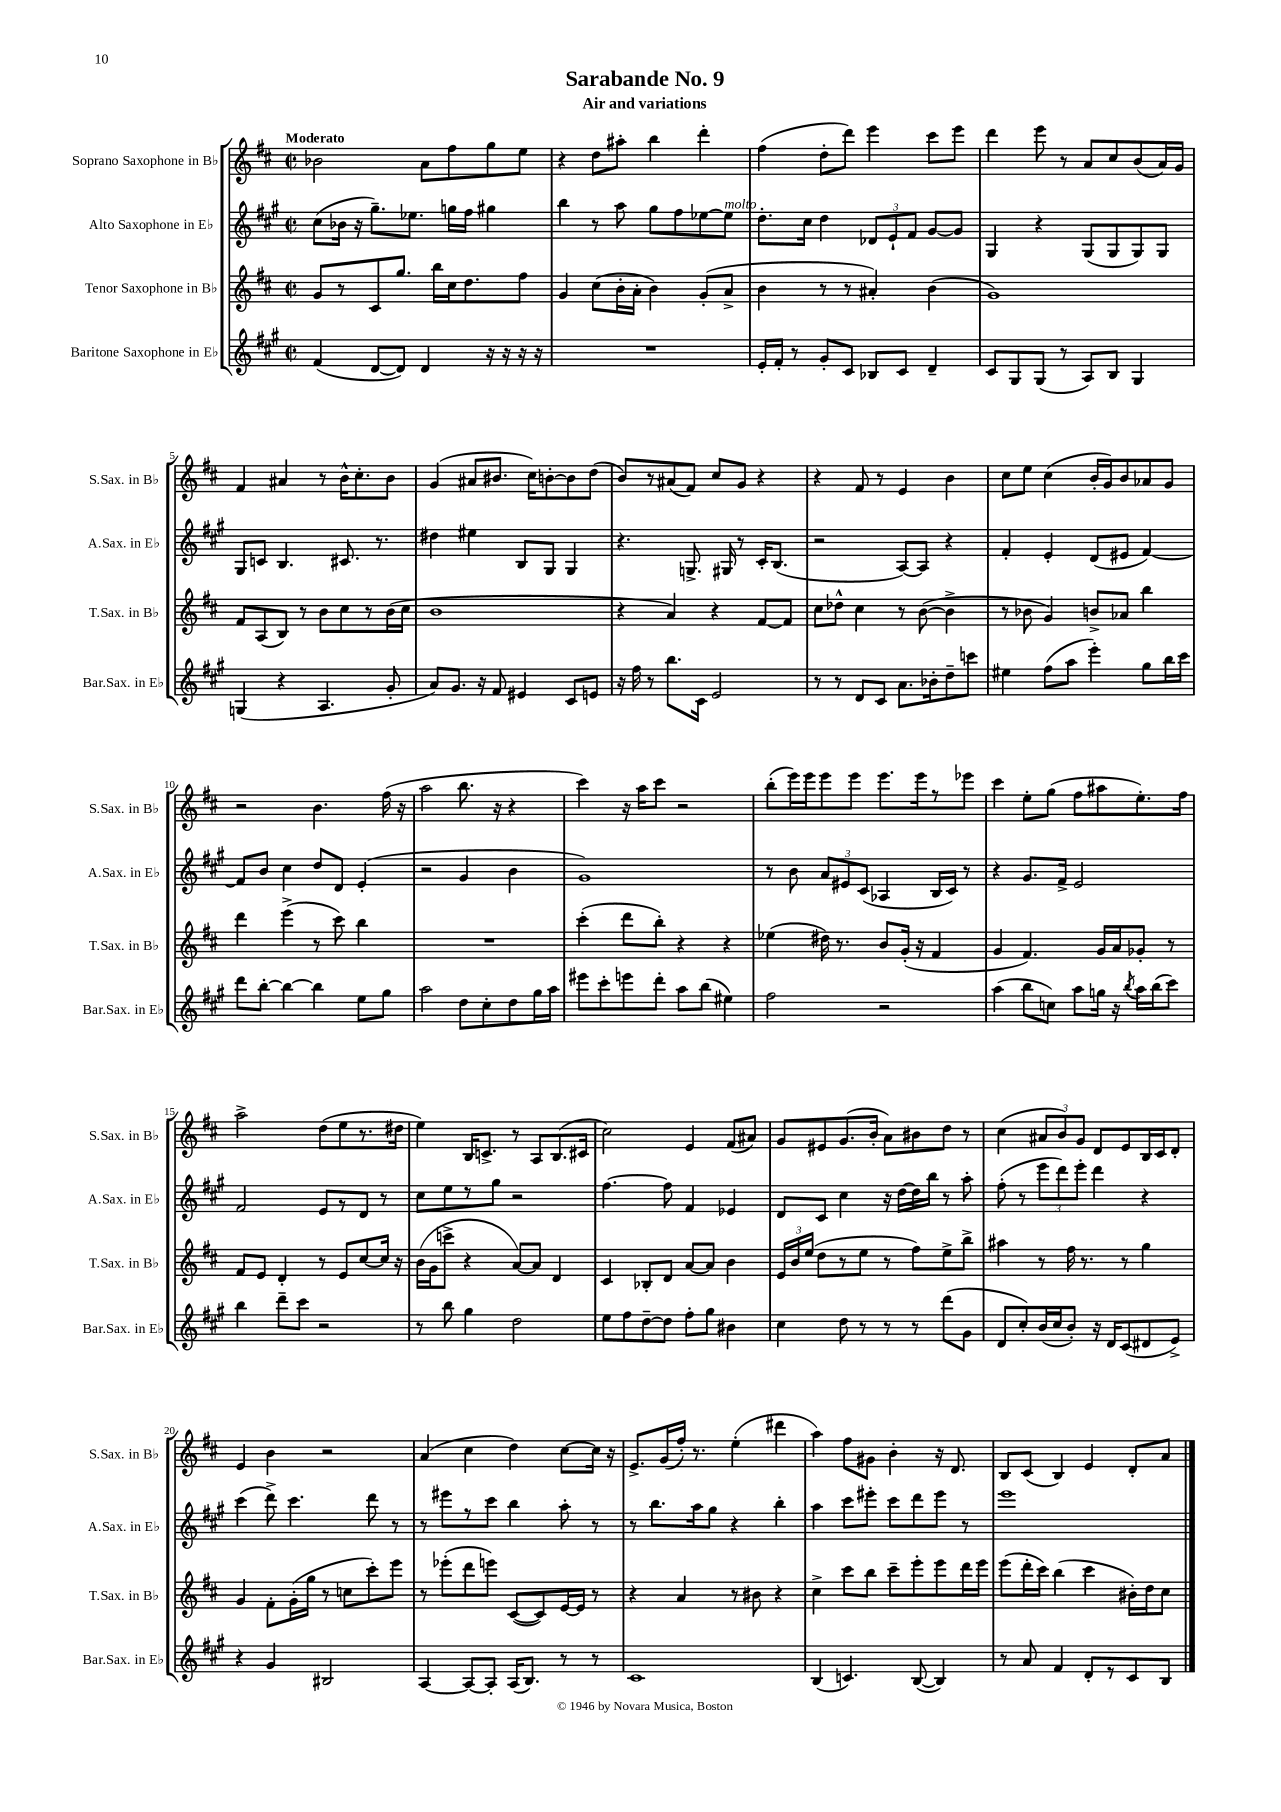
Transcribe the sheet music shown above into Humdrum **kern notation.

**kern	**kern	**kern	**kern
*staff4	*staff3	*staff2	*staff1
*clefG2	*clefG2	*clefG2	*clefG2
*k[f#c#g#]	*k[f#c#]	*k[f#c#g#]	*k[f#c#]
*M2/2	*M2/2	*M2/2	*M2/2
*met(c|)	*met(c|)	*met(c|)	*met(c|)
(4f#	8g	(8cc#	2b-
.	8r	16b-	.
.	.	16r	.
[8d	8c#	8.gg#~)	.
8d])	8.gg	.	.
.	.	8.ee-	.
4d	.	.	8a
.	16bb	.	.
.	16cc#	16gg	8ff#
.	8.dd	16ff#	.
16r	.	4gg#	8gg
16r	.	.	.
16r	8ff#	.	8ee
16r	.	.	.
=	=	=	=
1r	4g	4bb	4r
.	(8cc#	8r	8dd
.	16b'	8aa	8aa#'
.	16a'	.	.
.	4b)	8gg#	4bb
.	.	8ff#	.
.	(8g'	[8ee-	4ddd'
.	8a^	8ee-]	.
=	=	=	=
16e'	4b	8.dd'	(4ff#
16f#'	.	.	.
8r	.	.	.
.	.	16cc#	.
8g#'	8r	4dd	8dd'
8c#	8r	.	8ddd)
8B-	4a#')	12d-	4eee
.	.	12e`	.
8c#	.	.	.
.	.	12f#	.
4d~	(4b	[8g#	8ccc#
.	.	8g#]	8eee
=	=	=	=
8c#	1g)	4G#	4ddd
8G#	.	.	.
(8G#	.	4r	8eee
8r	.	.	8r
8A)	.	(8G#	8a
8B	.	8G#	8cc#
4G#	.	8G#)	(8b
.	.	8G#	16a)
.	.	.	16g
=	=	=	=
(4G	8f#	8G#	4f#
.	(8A	8c	.
4r	8B)	4.B	4a#
.	8r	.	.
4.A	8b	.	8r
.	8cc#	8.c#	16b^^
.	.	.	8.cc#'
.	8r	.	.
.	.	8.r	.
8g#'	(16b	.	8b
.	16cc#	.	.
=	=	=	=
8a)	1b	4dd#	(4g
8.g#	.	.	.
.	.	4ee#	8a#
16r	.	.	.
8f#	.	.	8.b#
4e#	.	8B	.
.	.	.	16cc#)
.	.	8G#	[8b'
8c#	.	4G#	8b]
8e	.	.	(8dd
=	=	=	=
16r	4r	4.r	8b)
16ff#	.	.	.
8r	.	.	8r
8.bb	4a)	.	(8a#
.	.	8.G^	8f#)
16c#	.	.	.
2e	4r	.	8cc#
.	.	16G#	.
.	.	8r	8g
.	[8f#	16c#'	4r
.	.	(8.B	.
.	8f#]	.	.
=	=	=	=
8r	8cc#	2r	4r
8r	8dd-^^	.	.
8d	4cc#	.	8f#
8c#	.	.	8r
8.a	8r	[8A)	4e
.	([8b	8A]	.
16b-'	.	.	.
8dd~	4b^]	4r	4b
8ccc	.	.	.
=	=	=	=
4ee#	8r	4f#'	8cc#
.	8b-	.	8ee
(8ff#	4g)	4e'	(4cc#
8aa	.	.	.
4eee')	8b^	(8d	16b'
.	.	.	16g)
.	8a-	8e#	8b
8gg#	4bb	[4f#)	8a-
16bb	.	.	8g
16ccc#	.	.	.
=	=	=	=
8ddd	4ddd	8f#]	2r
[8bb'	.	8b	.
4bb_	(4eee^	4cc#	.
4bb]	8r	8dd	4.b
.	8ccc#)	8d	.
8ee	4bb	(4e'	.
8gg#	.	.	(16ff#
.	.	.	16r
=	=	=	=
2aa	1r	2r	2aa
8dd	.	4g#	8.bb
8cc#'	.	.	.
.	.	.	16r
8dd	.	4b	4r
16gg#	.	.	.
16aa	.	.	.
=	=	=	=
8eee#	(4ccc#'	1g#)	4ccc#)
8ccc#'	.	.	.
8eee	8ddd	.	16r
.	.	.	16aa
8ddd'	8bb')	.	8ccc#
8aa	4r	.	2r
(8bb	.	.	.
4ee#)	4r	.	.
=	=	=	=
2ff#	(4ee-	8r	(8bb'
.	.	8b	16eee)
.	.	.	16eee
.	16dd#)	12a	8eee
.	8.r	.	.
.	.	12e#	.
.	.	.	8eee
.	.	(12c#	.
2r	8b	4A-	8.eee
.	(16g'	.	.
.	16r	.	16eee
.	4f#	16B	8r
.	.	16c#)	.
.	.	8r	8eee-
=	=	=	=
(4aa	4g	4r	4ccc#
8bb	4.f#)	8.g#	8ee'
8cc)	.	.	(8gg
.	.	16f#^	.
8aa	.	2e	8ff#
16gg	16g	.	8aa#
16r	16a	.	.
8qbb	.	.	.
16aa	8g-'	.	8.ee')
(16bb	.	.	.
8ccc#)	8r	.	.
.	.	.	16ff#
=	=	=	=
4bb	8f#	2f#	2aa^
.	8e	.	.
8ddd~	4d'	.	.
8ccc#	.	.	.
2r	8r	8e	(8dd
.	8e	8r	8ee
.	[8cc#	8d	8.r
.	16cc#]	8r	.
.	16r	.	16dd#
=	=	=	=
8r	(16b	8cc#	4ee)
.	16g	.	.
8bb	8ccc^	8ee	.
4gg#	4r	8r	16B
.	.	.	8.c^
.	.	8gg#	.
2dd	[8a)	2r	8r
.	8a]	.	8A
.	4d	.	(8.B
.	.	.	16c#
=	=	=	=
8ee	4c#	[4.ff#	2cc#)
8ff#	.	.	.
[8dd~	8B-'	.	.
8dd]	8d	8ff#]	.
8ff#'	[8a	4f#	4e
8gg#	8a]	.	.
4b#	4b	4e-	(8f#
.	.	.	8a#)
=	=	=	=
4cc#	24e	8d	8g
.	24b	.	.
.	(24ee	.	.
.	8dd	8c#	8e#
8dd	8r	4cc#	(8.g
8r	8ee	.	.
.	.	.	16b'
8r	8r	16r	8a)
.	.	[16dd	.
8r	8ff#)	16dd]	8b#
.	.	16bb	.
(8ddd	8ee^	8r	8dd
8g#	8bb^	8aa'	8r
=	=	=	=
8d	4aa#	(8ff#'	(4cc#
8cc#')	.	8r	.
(16b	8r	12eee	12a#
16cc#	.	.	.
.	.	12ddd)	12b)
8b')	16ff#	.	.
.	.	12eee'	12g
.	8.r	.	.
16r	.	4ddd	8d
16d	.	.	.
(8c#	8r	.	8e
8d#	4gg	4r	16B
.	.	.	16c#
8e^)	.	.	8d'
=	=	=	=
4r	4g	(4ccc#	4e
4g#	8f#'	8ddd^)	4b
.	(16g'	4.ccc#	.
.	16gg	.	.
2B#	8r	.	2r
.	8cc	.	.
.	8ccc#')	8ddd	.
.	8eee	8r	.
=	=	=	=
[4A	8r	8r	(4a
.	(8eee-'	8eee#	.
8A_	8ddd	8r	4cc#
8A']	8eee)	8ccc#	.
(16A	([8c#	4bb	4dd)
8.B)	.	.	.
.	8c#])	.	.
8r	[16e	8aa'	[8cc#
.	16e]	.	.
8r	8r	8r	16cc#]
.	.	.	16r
=	=	=	=
1c#	4r	8r	8.e^
.	.	8.bb	.
.	.	.	(16g
.	4a	.	16ff#')
.	.	16aa	8.r
.	.	8gg#	.
.	8r	4r	(4ee'
.	8b#	.	.
.	4r	4bb'	4ddd#
=	=	=	=
(4B	4cc#^	4aa	4aa)
4.c)	8ccc#	8ccc#	8ff#
.	8bb	8eee#'	8g#
.	8ccc#~	8ccc#	4b'
([8B	8eee'	8ddd	.
4B])	8eee	8eee#	16r
.	.	.	8.d
.	16ddd	8r	.
.	16eee	.	.
=	=	=	=
8r	(8eee	1eee	8B
8a	16ddd'	.	(8c#
.	16ccc#)	.	.
4f#	(4bb	.	4B)
8d'	4ccc#	.	4e
8r	.	.	.
8c#	16b#')	.	8d'
.	16dd	.	.
8B	8cc#	.	8a
==	==	==	==
*-	*-	*-	*-
